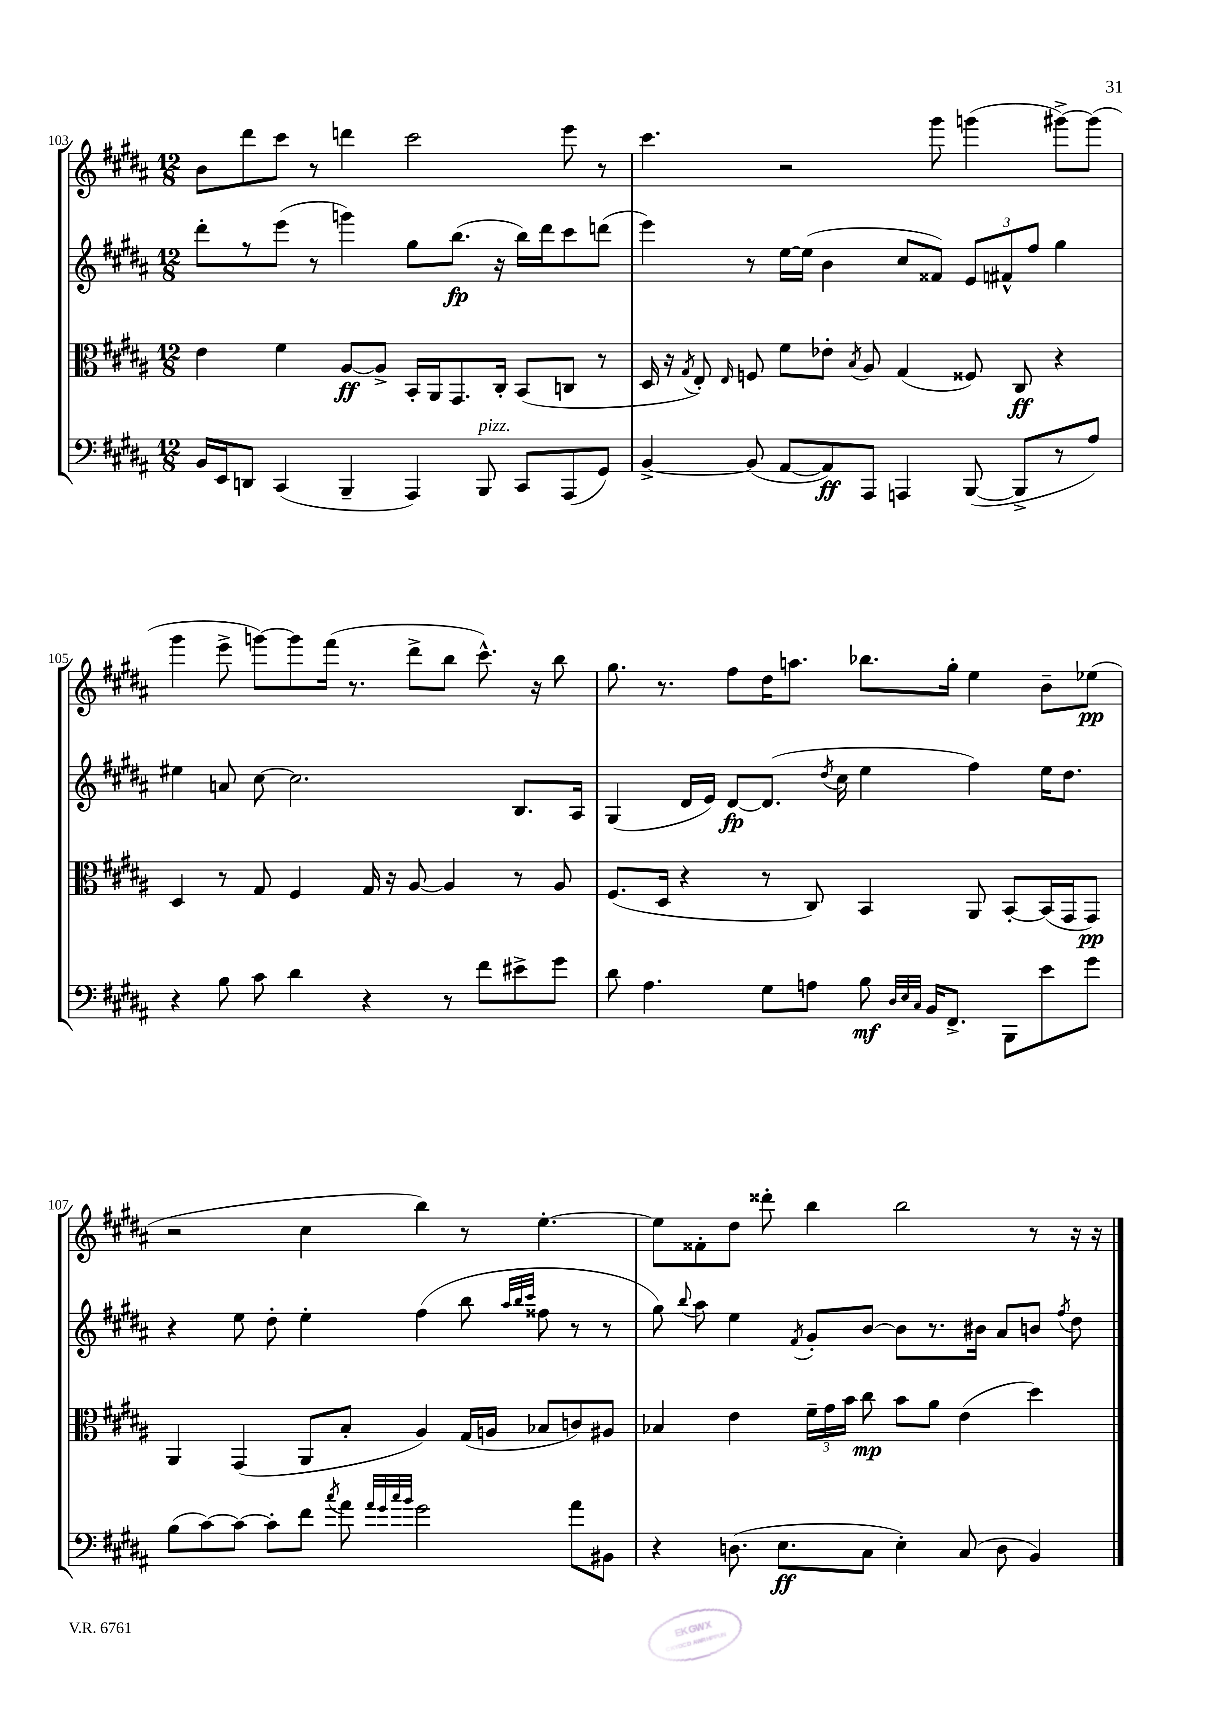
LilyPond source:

<<
\new StaffGroup <<
\new Staff = "s0" {
    \clef treble \key b \major \numericTimeSignature \time 12/8
    \autoBeamOff b'8[ dis'''8 cis'''8] r8 d'''4 cis'''2 e'''8 r8 |
    cis'''4. r2 gis'''8 g'''4( gis'''8[~->) gis'''8]( |
    gis'''4 e'''8-> g'''8[~) g'''8 fis'''16]( r8. dis'''8[-> b''8] cis'''8.-^) r16 b''8 |
    gis''8. r8. fis''8[ dis''16 a''8.] bes''8.[ gis''16]-. e''4 b'8[-- ees''8]\pp( |
    r2 cis''4 b''4) r8 e''4.~-. |
    e''8[ fisis'8-. dis''8] disis'''8-. b''4 b''2 r8 r16 r16 \bar "|." |
}
\new Staff = "s1" {
    \clef treble \key b \major \numericTimeSignature \time 12/8
    \autoBeamOff dis'''8[-. r8 e'''8]( r8 g'''4) gis''8[ b''8.]\fp( r16 b''16[) dis'''16 cis'''8 d'''8]( |
    e'''4) r8 e''16[~ e''16]( b'4 cis''8[ fisis'8]) \tuplet 3/2 { e'8[ fis'8-^ fis''8] } gis''4 |
    eis''4 a'8 cis''8~ cis''2. b8.[ ais16] |
    gis4( dis'16[ e'16]) dis'8[~\fp dis'8.]( \acciaccatura { dis''8 } cis''16 e''4 fis''4) e''16[ dis''8.] |
    r4 e''8 dis''8-. e''4-. fis''4( b''8 \grace { ais''32[ b''32 cis'''32] } fisis''8 r8 r8 |
    gis''8) \appoggiatura { b''8 } ais''8 e''4 \acciaccatura { fis'8 } gis'8[-. b'8]~ b'8[ r8. bis'16] ais'8[ b'8] \acciaccatura { fis''8 } dis''8 \bar "|." |
}
\new Staff = "s2" {
    \clef alto \key b \major \numericTimeSignature \time 12/8
    \autoBeamOff e'4 fis'4 ais8[~\ff ais8]-> b,16[-. ais,16 gis,8. cis16]-. b,8[( c8] r8 |
    dis16 r16 \acciaccatura { gis8 } e8-.) \grace { e16 } f8 fis'8[ ees'8]-. \acciaccatura { b8 } ais8 gis4( fisis8) cis8\ff r4 |
    dis4 r8 gis8 fis4 gis16 r16 ais8~ ais4 r8 ais8 |
    fis8.[( dis16] r4 r8 cis8) b,4 ais,8 b,8[~-. b,16( gis,16 gis,8]\pp) |
    ais,4 gis,4( ais,8[ b8]-. ais4) gis16[( a16] bes8[ c'8) ais8] |
    bes4 e'4 \tuplet 3/2 { fis'16[-- gis'16 b'16] } cis''8\mp b'8[ ais'8] e'4( dis''4) \bar "|." |
}
\new Staff = "s3" {
    \clef bass \key b \major \numericTimeSignature \time 12/8
    \autoBeamOff b,16[ e,16 d,8] cis,4( b,,4-- ais,,4) b,,8^\markup { \italic "pizz." } cis,8[ ais,,8( gis,8]) |
    b,4~-> b,8( ais,8[~ ais,8\ff) ais,,8] a,,4 b,,8~( b,,8[-> r8 ais8]) |
    r4 b8 cis'8 dis'4 r4 r8 fis'8[ eis'8-> gis'8] |
    dis'8 ais4. gis8[ a8] b8\mf \grace { dis32[ e32 cis32] } b,16[ fis,8.]-> b,,8[ e'8 gis'8] |
    b8[( cis'8~) cis'8]~ cis'8[-. fis'8] \acciaccatura { cis''8 } ais'8 \grace { ais'32[ gis'32 cis''32 b'32] } gis'2 ais'8[ bis,8] |
    r4 d8.( e8.[\ff cis8] e4-.) cis8( d8 b,4) \bar "|." |
}
>>
>>
\layout { \context { \Score currentBarNumber = #103 } }
